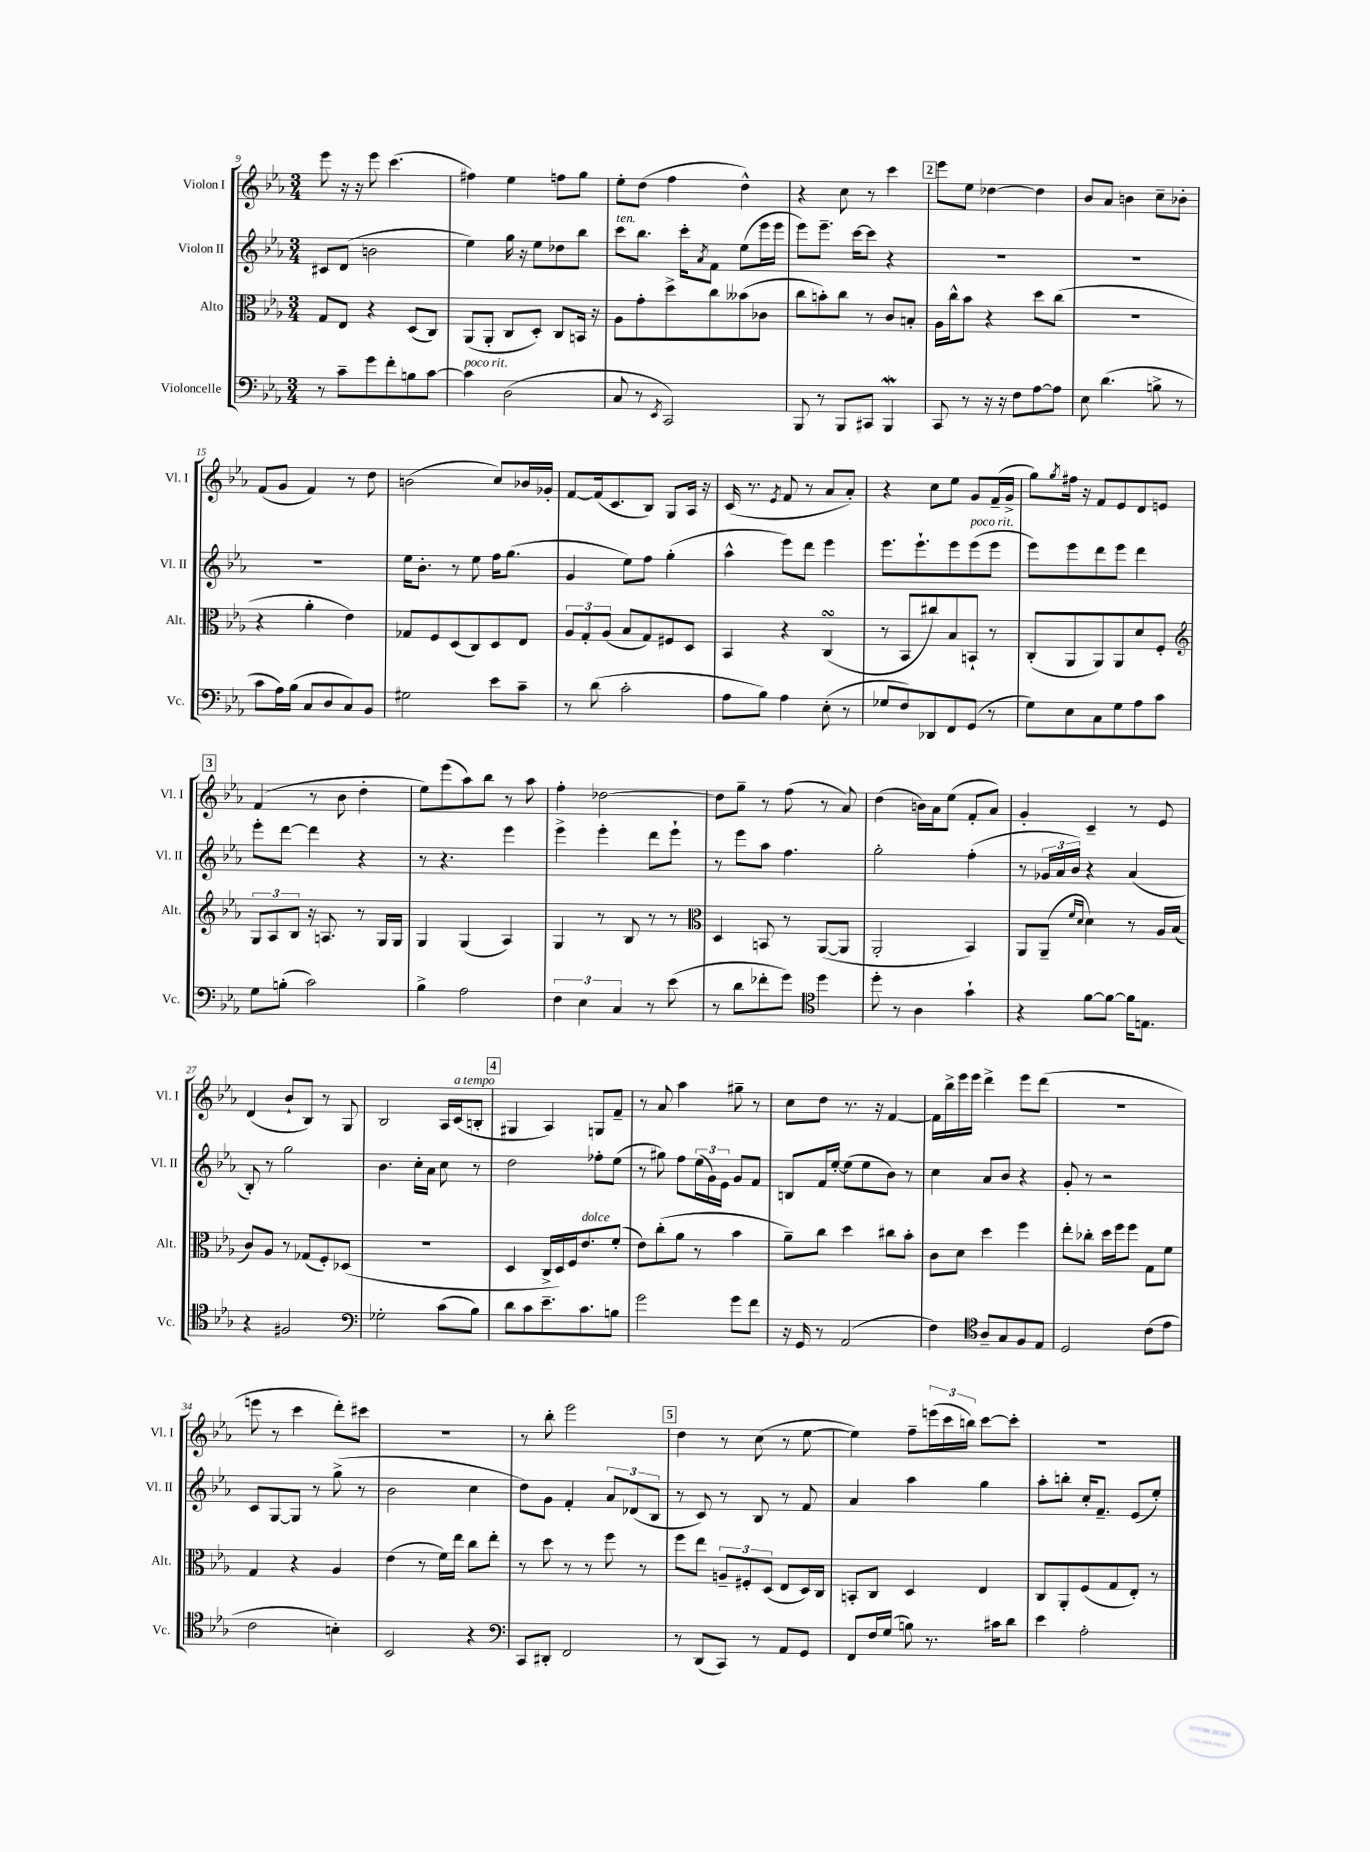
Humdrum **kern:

**kern	**kern	**kern	**kern
*staff4	*staff3	*staff2	*staff1
*clefF4	*clefC3	*clefG2	*clefG2
*k[b-e-a-]	*k[b-e-a-]	*k[b-e-a-]	*k[b-e-a-]
*M3/4	*M3/4	*M3/4	*M3/4
8r	8G/L	8c#/L	8eee-\
8c~\L	8E-/J	(8d/J	16r
.	.	.	16r
8g\	4r	2b\	8eee-\
8f'\	.	.	(4.ccc\
8B\	(8D/L	.	.
[8c\J	8C/J)	.	.
=	=	=	=
4c\]	(8AA-/L	4ee-\)	4ff#\)
.	8AA-'/J	.	.
(2D\	8C/L	16gg\	4ee-\
.	.	16r	.
.	8D'/J)	8ee-\L	.
.	8C/L	8dd-\	8ff\L
.	16BB/Jk	8bb-\J	8gg\J
.	16r	.	.
=	=	=	=
8C/	8A-\L	8ccc\L	8ee-'\L
8r	8g'\	8.bb-\J	(8dd\J
8qEE-/	.	.	.
2CC/)	8dd^\	.	4ff\
.	.	16ccc'\LK	.
.	.	8qa-/	.
.	8cc\	8f\J	.
.	(8b--\	(8ee-\L	4dd^^\)
.	8c-\J	16eee-\L	.
.	.	16eee-\JJ	.
=	=	=	=
8BBB-/	8cc\L	8eee-\L)	4r
8r	8b'\)	8.eee-~\J	.
8BBB-/L	8cc\J	.	8cc\
.	.	[16ccc\LK	.
8CC#/J	8r	8ccc\]J	8r
4BBB-/	8c/L	4r	4ccc\
.	8B'/J	.	.
=	=	=	=
8CC/	16A-\LL	2.r	8eee-\L
.	16cc^^\J	.	.
8r	8b-\J	.	8ee-\J
16r	4r	.	[4dd-\
16r	.	.	.
8F\L	.	.	.
[8A-\	8dd\L	.	4dd-\]
8A-\]J	(8cc\J	.	.
=	=	=	=
8E-\	2.r	2.r	8b-/L
(4.d\	.	.	8a-/J
.	.	.	4b\
8B^\	.	.	8cc~\L
8r	.	.	8b-'\J
=	=	=	=
8c\L	4r	2.r	(8f/L
16A-\L)	.	.	8g/J
(16B-\JJ	.	.	.
8C/L	4a-'\	.	4f/)
8D/	.	.	.
8C/)	4e-\)	.	8r
8BB-/J	.	.	8dd\
=	=	=	=
2G#\	8G-/L	16ee-\LK	(2b\
.	.	8.b-'\J	.
.	8F/	.	.
.	(8D/	8r	.
.	8C/)	8ee-\	.
8e-\L	8D/	16ff\LK	8cc/L)
.	.	(8.gg\J	.
8c~\J	8E-/J	.	16b-/L
.	.	.	16g-'/JJ
=	=	=	=
8r	12A-/L	4g/	[8f/L
.	12G'/	.	.
(8d\	.	.	(16f/]k
.	(12A-/J	.	.
.	.	.	8.c/
2c'\	8B-/L	8ee-\L)	.
.	8G/)	8ff\J	8B-/J)
.	8F#/	(4gg'\	8G/L
.	8D/J	.	16A-/Jk
.	.	.	16r
=	=	=	=
8A-\L	4BB-/	4aa-^^\	(16c/
.	.	.	8.r
8B-\J)	.	.	.
.	.	.	8qe-/
4A-\	4r	8eee-\L)	8f/
.	.	8ddd\J	8r
(8E-'\	(4C/	4eee-\	8a-/L
8r	.	.	8a-'/J)
=	=	=	=
8G-/L	8r	8.eee-\L	4r
8F/)	8BB-/L	.	.
.	.	8.eee-`\	.
8DD-/	8cc#/)	.	8cc\L
8FF/	8B-/	8eee-\	8ee-\J
(8GG/J	8BB`/J	(8eee-\	8g/L
8r	8r	8eee-\J	(16f~/L
.	.	.	16g^/JJ
=	=	=	=
8G\L)	(8C'/L	8eee-\L)	8gg\L)
.	.	.	8qgg/
8E-\	8AA-/	8eee-\	16ff#\Jk
.	.	.	16r
8C\	8AA-/)	8ddd\	8f/L
8G\	8AA-/	8eee-\J	8e-/
8A-\	8d/	4ddd\	8d/
8c\J	8F'/J	.	8e/J
=	=	=	=
*	*clefG2	*	*
8G\L	12G/L	8eee-'\L	(4f/
.	12A-/	.	.
(8B'\J	.	[8ddd\J	.
.	12B-/J	.	.
2c\)	16r	4ddd\]	8r
.	8.A/	.	.
.	.	.	8b-\
.	8r	4r	4dd'\
.	16G/LL	.	.
.	16G/JJ	.	.
=	=	=	=
4B-^\	4G/	8r	8ee-\L)
.	.	4.r	(8eee-\
2A-\	(4G/	.	8aa-\)
.	.	.	8bb-\J
.	4A-/)	4eee-\	8r
.	.	.	8aa-\
=	=	=	=
6F\	4G/	4eee-^\	4ff'\
6E-\	.	.	.
.	8r	4eee-'\	[2dd-\
6C/	.	.	.
.	8B-/	.	.
8r	8r	8ddd\L	.
(8e-\	8r	8eee-`\J	.
=	=	=	=
*	*clefC3	*	*
8r	4D/	8r	8dd-\]L
8d\L	.	8eee-\L	8gg~\J
8f-'\	8BB/	8aa-\J	8r
8g\J)	8r	4.ff\	(8ff\
*clefC4	*	*	*
4dd\	([8AA-/L	.	8r
.	8AA-/]J	.	8a-/)
=	=	=	=
8dd'\	2AA-'/	2gg'\	(4dd\
8r	.	.	.
4A-\	.	.	16b\LL)
.	.	.	16a-\J
.	.	.	(8ee-\J
4g`\	4BB-/)	(4ff'\	8f'/L
.	.	.	8a-/J)
=	=	=	=
4r	8AA-/L	8r	4g'/
.	(8AA-~/J	24g-/LL	.
.	.	24a-/	.
.	.	24b-/JJ)	.
.	16qqf/LL	.	.
.	16qqd/JJ	.	.
[8f\L	4d\)	4r	4c~/
8f\_J	.	.	.
16f\]LK	8r	(4a-/	8r
8.E\J	.	.	.
.	16A-/LL	.	8e-/
.	(16B-/JJ	.	.
=	=	=	=
4r	8c/L)	8B-'/)	(4d/
.	8A-/J	8r	.
2F#/	8r	2gg\	8b-`/L
.	(8G-/L	.	8B-/J)
.	8F'/)	.	8r
.	(8D-/J	.	8G/
=	=	=	=
*clefF4	*	*	*
2G-'\	2.r	4.b-\	2B-/
.	.	16cc'\LL	.
.	.	16a-\JJ	.
(8c\L	.	8cc\	16A-/LL
.	.	.	(16c/J
8B-\J)	.	8r	8B'/J
=	=	=	=
8d\L	4D/	2dd\	4G#/
8c\	.	.	.
8.e-~\	16C^/LL	.	4A-/)
.	16D/)	.	.
.	16F/J	.	.
8.c\	8.e-/	.	.
.	.	8ff-'\L	8G/L
8B\J	(8f'/J	(8ee-\J	8f~/J
=	=	=	=
2g\	8e-\L)	8r	8r
.	(8cc'\	8gg#\)	8a-/
.	8a-\J	8ff\L	4aa-\
.	8r	(24ee-\L	.
.	.	24g\)	.
.	.	24e-\JJ	.
8g\L	4b-\	8g/L	8gg#~\
8f\J	.	8f/J	8r
=	=	=	=
16r	8a-~\L)	8B/L	8cc\L
16GG/	.	.	.
8r	8cc\J	16f/L	8dd\J
.	.	[16ee-'/JJ	.
(2AA-/	4dd\	(8ee-\]L	8.r
.	.	8ee-\	.
.	.	.	16r
.	8cc#\L	8b-\J)	[4f/
.	8b-'\J	8r	.
=	=	=	=
4F\)	8c\L	4cc\	16f\]LL
.	.	.	16bb-^\
.	8d\J	.	16eee-\
.	.	.	16eee-\JJ
*clefC4	*	*	*
8A-~/L	4dd\	8a-/L	4ddd^\
8G/	.	8b-/J	.
8F/	4ff\	4r	8eee-\L
8E-/J	.	.	(8ddd\J
=	=	=	=
2D/	8ee-'\L	8g'/	2.r
.	8cc-'\J	8r	.
.	16dd\LL	2r	.
.	16ff\J	.	.
.	8ff\J	.	.
(8c\L	8G\L	.	.
8e-\J	8f\J	.	.
=	=	=	=
2c\	4G/	8c/L	8eee\
.	.	[8G/	8r
.	4r	8G/]J	4ccc\
.	.	8r	.
4B'\)	4A-/	(8gg^\	8ddd'\L)
.	.	8r	8ccc#\J
=	=	=	=
2BB-/	(4e-\	2b-\	2.r
.	8r	.	.
.	16f\LL)	.	.
.	16ee-\JJ	.	.
4r	8cc\L	4cc\	.
.	8ee-'\J	.	.
=	=	=	=
*clefF4	*	*	*
8CC/L	8r	8dd\L)	8r
8DD#'/J	8dd\	8g\J	8bb-'\
2FF/	8r	4f'/	2eee-\
.	8r	.	.
.	8ff\	12a-/L	.
.	.	(12d-/	.
.	8r	.	.
.	.	12B-/J	.
=	=	=	=
8r	8ff\L	8r	4dd\
(8DD/L	8ee-\J	8c/)	.
8CC/J)	12A~/L	8r	8r
.	12F#'/	.	.
8r	.	8B-/	(8cc\
.	(12D/J	.	.
8AA-/L	8E-/L	8r	8r
8GG/J	16D/L)	8f/	[8ee-\
.	16C/JJ	.	.
=	=	=	=
8FF/L	8BB'/L	4a-/	4ee-\])
16F/L	8C/J	.	.
(16G/JJ	.	.	.
8B\)	4D/	4aa-\	8ff~\L
8.r	.	.	(24eee\L
.	.	.	24ccc\
.	.	.	24bb\JJ)
.	4E-/	4gg\	[8ccc\L
16c#\LK	.	.	.
8d\J	.	.	8ccc'\]J
=	=	=	=
4e-\	8C/L	8aa-'\L	2.r
.	8AA-'/	8bb'\J	.
2A-'\	(8F/	16cc'/LK	.
.	.	8.f~/J	.
.	8G/	.	.
.	8E-'/J)	(8e-/L	.
.	8r	8ee-'/J)	.
==	==	==	==
*-	*-	*-	*-
